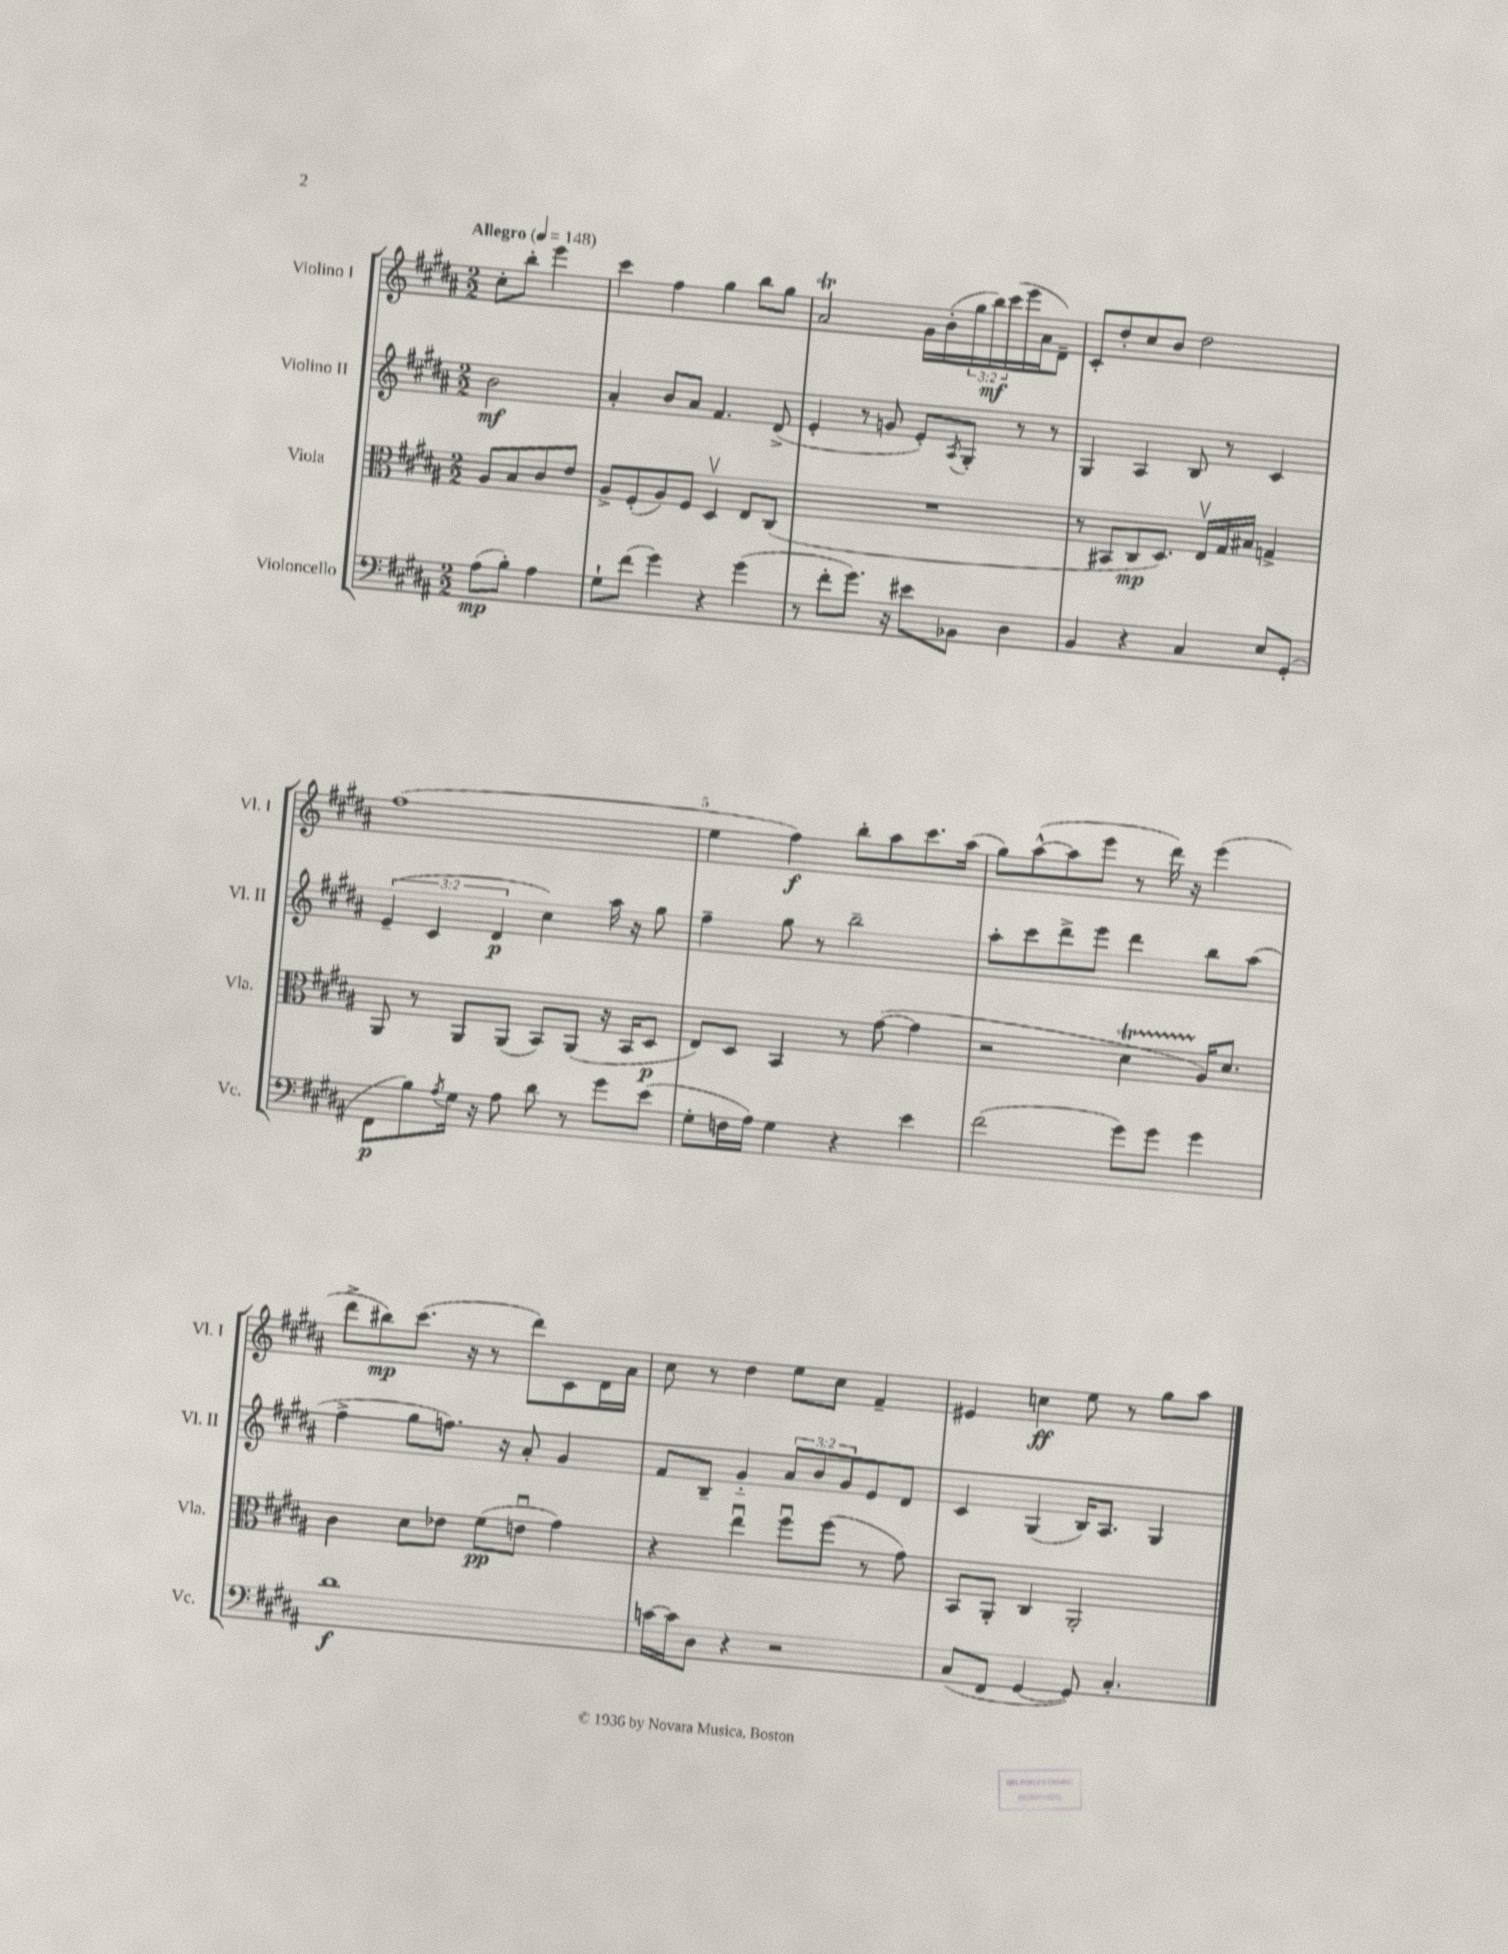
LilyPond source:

<<
\new StaffGroup <<
\new Staff = "s0" \with { instrumentName = "Violino I" shortInstrumentName = "Vl. I" } {
    \clef treble \key b \major \numericTimeSignature \time 2/2 \override Staff.TupletNumber.text = #tuplet-number::calc-fraction-text \partial 2 \tempo "Allegro" 4 = 148
    cis''8-. b''8-. e'''4 |
    cis'''4 fis''4 gis''4 b''8 gis''8 |
    ais'2\trill gis'16 b'16-.( \tuplet 3/2 { gis''16 b''16\mf) cis'''16( } e'''16 ais'16 dis'8--) |
    cis'8-. dis''8-. cis''8 b'8 dis''2 |
    fis''1( |
    e''4 fis''4\f) b''8-. ais''8 cis'''8. ais''16( |
    gis''8) ais''8~-^( ais''8 e'''8 r8 dis'''16) r16 e'''4( |
    dis'''8-> bis''8\mp) cis'''8.( r16 r8 dis'''8) cis'8 dis'16 ais'16 |
    cis''8 r8 dis''4 e''8 cis''8 fis'4-- |
    eis'4 c''4\ff e''8 r8 gis''8 ais''8 \bar "|." |
}
\new Staff = "s1" \with { instrumentName = "Violino II" shortInstrumentName = "Vl. II" } {
    \clef treble \key b \major \numericTimeSignature \time 2/2 \override Staff.TupletNumber.text = #tuplet-number::calc-fraction-text \partial 2
    b'2\mf |
    ais'4-. b'8 ais'8 fis'4. dis'8->( |
    e'4-. r8 g'8 e'8-.) \acciaccatura { ais8 } gis8-. r8 r8 |
    gis4 ais4 b8 r8 cis'4 |
    \tuplet 3/2 { e'4--( cis'4 dis'4\p } cis''4) ais''16 r16 gis''8 |
    fis''4-- gis''8 r8 b''2-- |
    ais''8-. cis'''8 dis'''8-> e'''8 dis'''4 b''8 ais''8( |
    fis''4-> gis''8 f''8.) r16 ais'8-. gis'4 |
    fis'8 b8-- gis'4-_ \tuplet 3/2 { ais'8 b'8 gis'8 } e'8 dis'8 |
    cis'4 gis4( b16) ais8. gis4 \bar "|." |
}
\new Staff = "s2" \with { instrumentName = "Viola" shortInstrumentName = "Vla." } {
    \clef alto \key b \major \numericTimeSignature \time 2/2 \partial 2
    ais8 b8 cis'8 e'8 |
    ais8-> fis8-.( ais8) fis8 dis4\upbow e8 cis8( |
    R1 |
    r8 bis,8 cis8\mp dis8.) e16\upbow gis16 bis16 g4-> |
    ais,8 r8 ais,8 ais,8( b,8) ais,8( r16 b,16 dis8\p |
    e8) dis8 b,4 r8 gis'8~( gis'4 |
    r2 dis'4\startTrillSpan ais16\stopTrillSpan) dis'8. |
    cis'4 dis'8 ees'8 fis'8\pp( e'8\downbow gis'4) |
    r4 e''4\downbow fis''8\downbow fis''8( r8 gis'8) |
    b,8 ais,8-. cis4 ais,2-. \bar "|." |
}
\new Staff = "s3" \with { instrumentName = "Violoncello" shortInstrumentName = "Vc." } {
    \clef bass \key b \major \numericTimeSignature \time 2/2 \partial 2
    ais8\mp( b8-.) ais4 |
    gis8-! fis'8( gis'4) r4 gis'4( |
    r8 fis'8-. gis'8.) r16 eis'8 bes,8 dis4 |
    b,4 r4 cis4 e8 gis,8-.( |
    fis,8\p b8) \acciaccatura { ais8 } gis16 r16 ais8 dis'8 r8 gis'8 e'8( |
    gis8-. f16 ais16) gis4 r4 e'4 |
    fis'2( gis'8) gis'8 gis'4 |
    dis'1\f |
    c'16~ c'16 dis8 r4 r2 |
    cis8( fis,8 gis,4~ gis,8) cis4.-. \bar "|." |
}
>>
>>
\layout { \context { \Score \override BarNumber.break-visibility = ##(#f #t #t) barNumberVisibility = #(every-nth-bar-number-visible 5) } }
